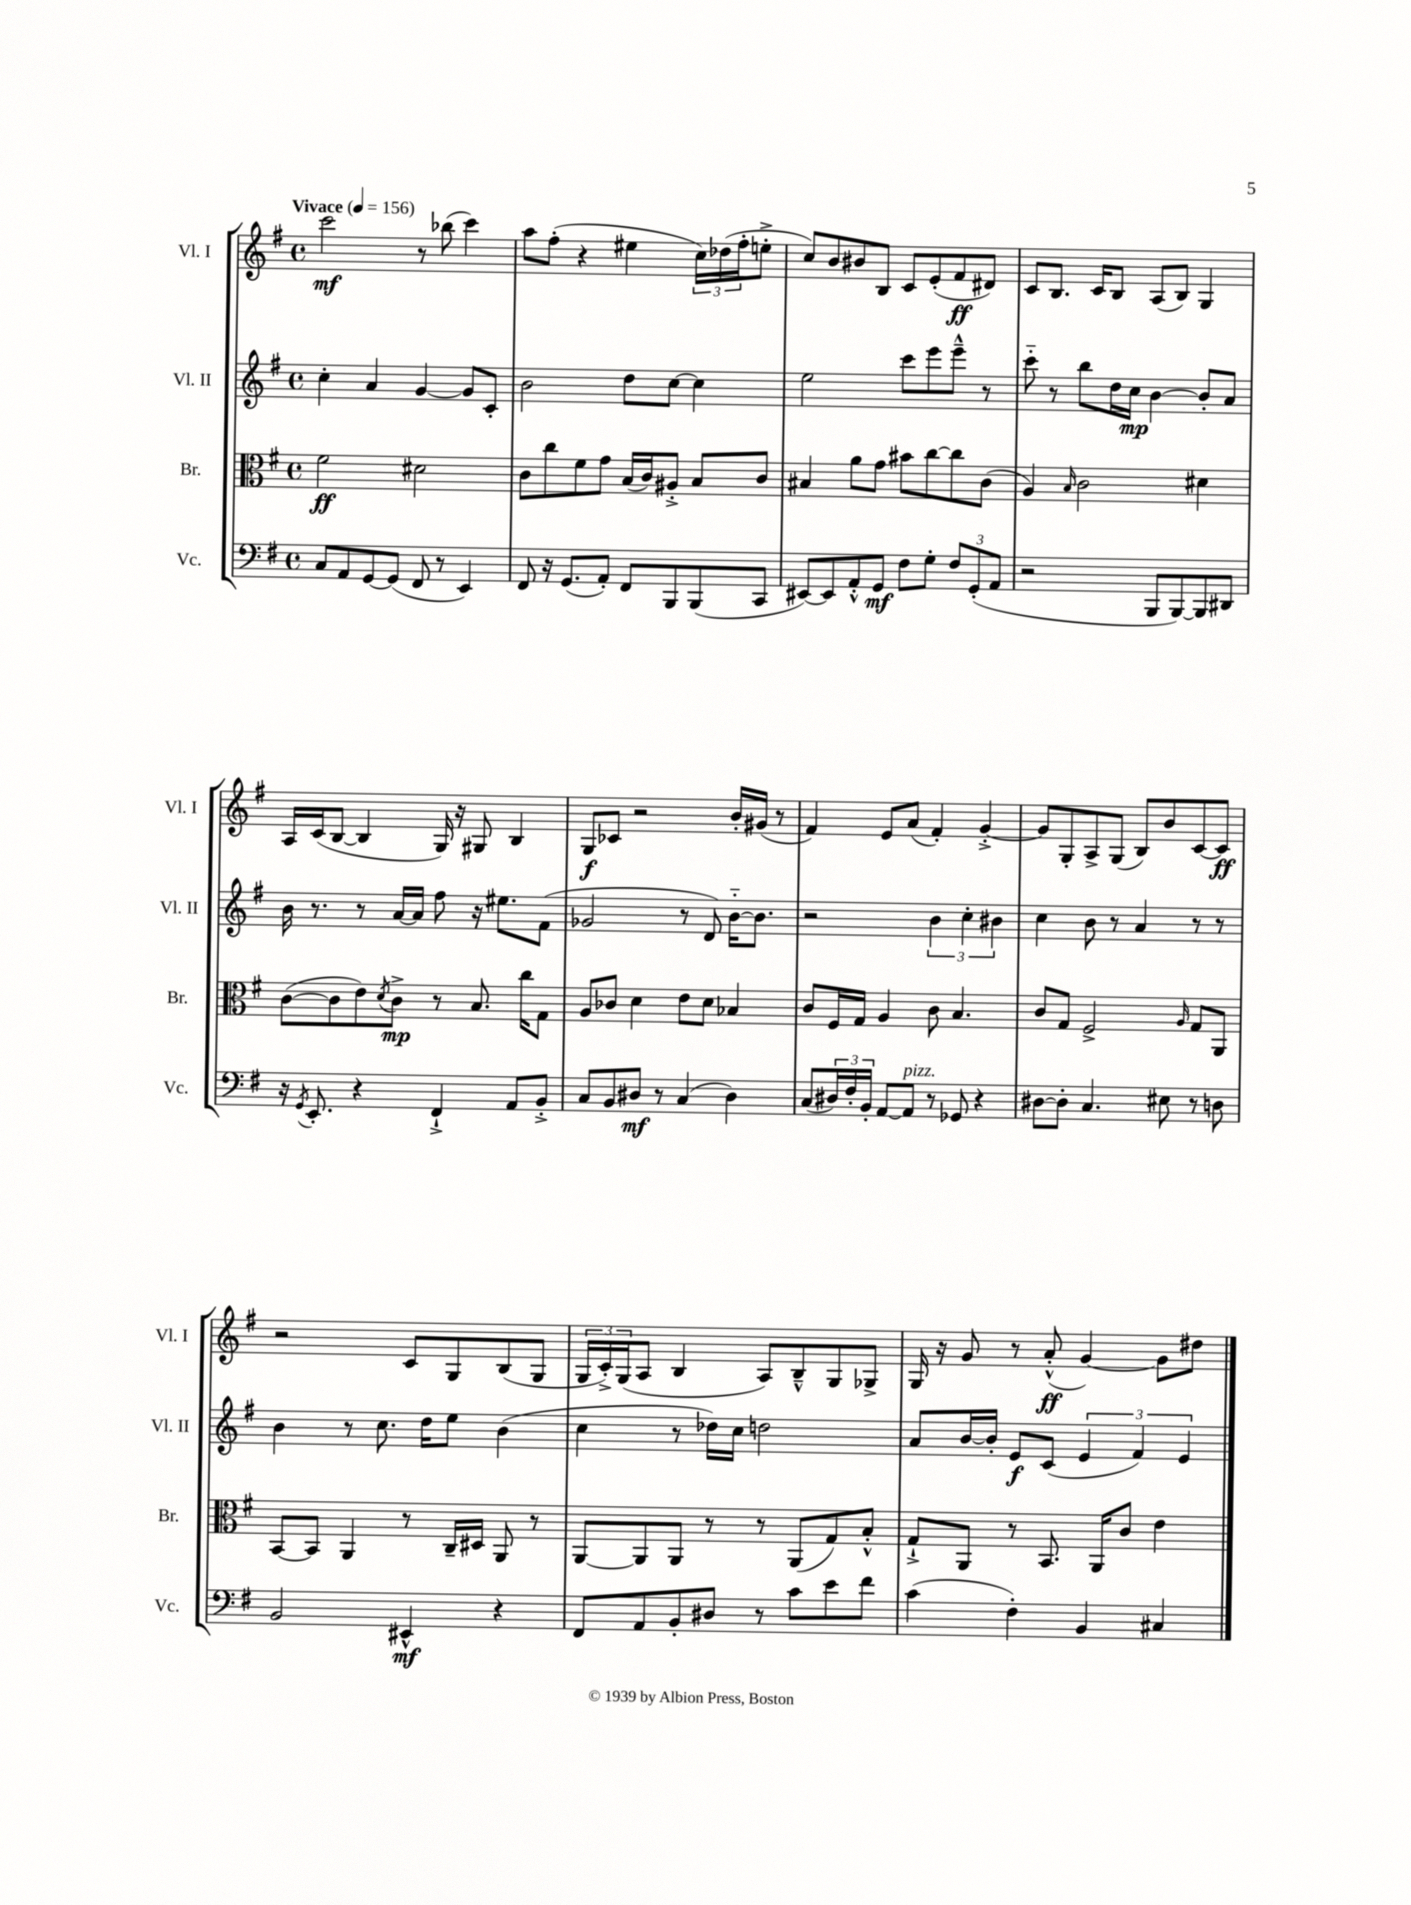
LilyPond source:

<<
\new StaffGroup <<
\new Staff = "s0" \with { instrumentName = "Vl. I" shortInstrumentName = "Vl. I" } {
    \clef treble \key g \major \defaultTimeSignature \time 4/4 \tempo "Vivace" 4 = 156
    c'''2\mf r8 bes''8( c'''4) |
    a''8 fis''8-.( r4 eis''4 \tuplet 3/2 { c''16) des''16( fis''16-. } e''8-.-> |
    c''8) b'8 bis'8 b8 c'8 e'8-.( fis'8\ff dis'8) |
    c'8 b8. c'16 b8 a8( b8) g4 |
    a16 c'16( b8~ b4 g16) r16 gis8 b4 |
    g8\f ces'8 r2 b'16-. gis'16( r8 |
    fis'4) e'8 a'8( fis'4-.) g'4~-.-> |
    g'8 g8-. a8-> g8( b8) b'8 c'8~ c'8\ff |
    r2 c'8 g8 b8( g8 |
    \tuplet 3/2 { g16 c'16-.->) g16( } a8 b4 a8) b8---^ g8 ges8-> |
    g16 r16 g'8 r8 a'8-.-^\ff( g'4~) g'8 dis''8 \bar "|." |
}
\new Staff = "s1" \with { instrumentName = "Vl. II" shortInstrumentName = "Vl. II" } {
    \clef treble \key g \major \defaultTimeSignature \time 4/4
    c''4-. a'4 g'4~ g'8 c'8-. |
    b'2 d''8 c''8~ c''4 |
    e''2 c'''8 e'''8 e'''8---^ r8 |
    c'''8-_ r8 b''8 d''16 c''16\mp b'4~ b'8-. a'8 |
    b'16 r8. r8 a'16~ a'16 fis''8 r16 eis''8. fis'8( |
    ges'2 r8 d'8) b'16~-_ b'8. |
    r2 \tuplet 3/2 { b'4 c''4-. bis'4 } |
    c''4 b'8 r8 a'4 r8 r8 |
    b'4 r8 c''8. d''16 e''8 b'4( |
    c''4 r8 des''16) c''16 d''2 |
    a'8 b'16~ b'16-. e'8\f c'8( \tuplet 3/2 { e'4 fis'4) e'4 } \bar "|." |
}
\new Staff = "s2" \with { instrumentName = "Br." shortInstrumentName = "Br." } {
    \clef alto \key g \major \defaultTimeSignature \time 4/4
    fis'2\ff dis'2 |
    c'8 c''8 fis'8 g'8 b16( c'16) ais8-.-> b8 c'8 |
    bis4 a'8 g'8 bis'8 c''8~ c''8 c'8( |
    a4) \grace { b16 } c'2 dis'4 |
    c'8~( c'8 e'8) \acciaccatura { d'8 } c'8->\mp r8 b8. c''16 g8 |
    a8 ces'8 d'4 e'8 d'8 bes4 |
    c'8 fis16 g16 a4 c'8 b4. |
    c'8 g8 fis2-> \grace { a16 } g8 a,8 |
    b,8~ b,8 a,4 r8 c16-- dis16 a,8 r8 |
    a,8~ a,8 a,8 r8 r8 a,8( g8) b8-.-^ |
    g8-!-> a,8 r8 b,8. a,16 c'8 e'4 \bar "|." |
}
\new Staff = "s3" \with { instrumentName = "Vc." shortInstrumentName = "Vc." } {
    \clef bass \key g \major \defaultTimeSignature \time 4/4
    c8 a,8 g,8~ g,8( fis,8 r8 e,4) |
    fis,8 r16 g,8.( a,8-.) fis,8 b,,8 b,,8( c,8 |
    eis,8~) eis,8 a,8-.-^ g,8\mf fis8 g8-. \tuplet 3/2 { fis8 g,8-.( a,8 } |
    r2 b,,8 b,,8~) b,,8 dis,8 |
    r16 \acciaccatura { g,8 } e,8.-. r4 fis,4-!-> a,8 b,8-.-> |
    c8 b,8 dis8\mf r8 c4( dis4) |
    c8( \tuplet 3/2 { dis16) fis16-. b,16-. } a,8~ a,8^\markup { \italic "pizz." } r8 ges,8 r4 |
    dis8~ dis8-. c4. eis8 r8 d8 |
    b,2 eis,4-^\mf r4 |
    fis,8 a,8 b,8-. dis8 r8 c'8 e'8 fis'8 |
    c'4( fis4-.) b,4 cis4 \bar "|." |
}
>>
>>
\layout { \context { \Score \remove "Bar_number_engraver" } }
